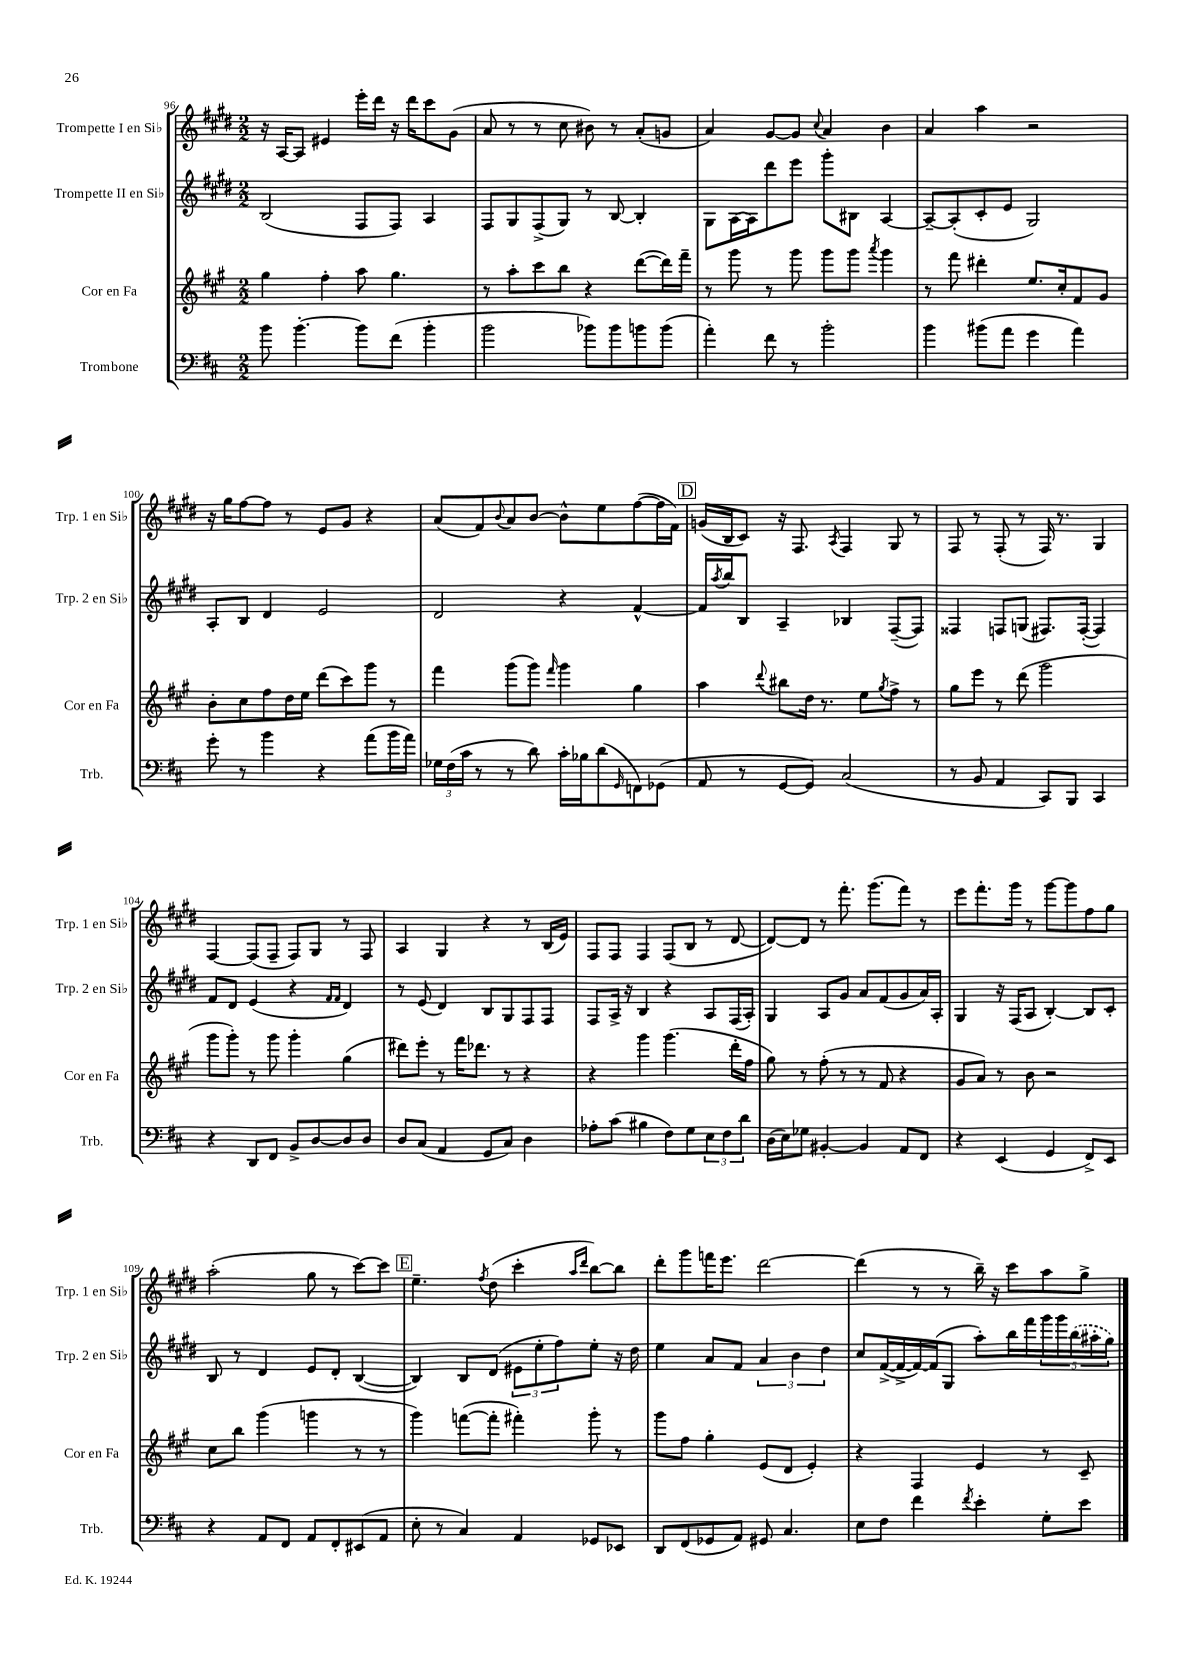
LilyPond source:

<<
\new StaffGroup <<
\new Staff = "s0" \with { instrumentName = "Trompette I en Sib" shortInstrumentName = "Trp. 1 en Sib" } {
    \clef treble \key e \major \numericTimeSignature \time 2/2
    r16 a16~ a8 eis'4 e'''16-. dis'''16 r16 dis'''16 cis'''8 gis'8( |
    a'8 r8 r8 cis''8 bis'8) r8 a'8-.( g'8 |
    a'4) gis'8~ gis'8 \appoggiatura { cis''8 } a'4 b'4 |
    a'4 a''4 r2 |
    r16 gis''16 fis''8~ fis''8 r8 e'8 gis'8 r4 |
    a'8( fis'8) \appoggiatura { b'8 } a'8 b'8~ b'8-^ e''8 fis''8~( fis''16 fis'16) |
    \mark \markup { \box "D" } g'16( b16 cis'8) r16 fis8. \acciaccatura { a8 } fis4 gis8 r8 |
    fis8 r8 fis8-.( r8 fis16) r8. gis4 |
    fis4~ fis8( fis8-- fis8) gis8 r8 fis8 |
    a4 gis4 r4 r8 b16( e'16) |
    fis8 fis8 fis4 fis8( b8 r8 dis'8~ |
    dis'8~) dis'8 r8 fis'''8.-. gis'''8.( fis'''8) r8 |
    e'''8 fis'''8.-. gis'''16 r8 gis'''8~ gis'''8 fis''8 gis''8 |
    a''2-.( gis''8 r8 cis'''8~) cis'''8 |
    \mark \markup { \box "E" } e''4.-- \acciaccatura { fis''8 } dis''8( cis'''4-. \grace { a''16 dis'''16 } b''8~) b''8 |
    dis'''8-. gis'''8 f'''16 e'''8. dis'''2~ |
    dis'''4( r8 r8 b''16--) r16 cis'''8 a''8 gis''8-> \bar "|." |
}
\new Staff = "s1" \with { instrumentName = "Trompette II en Sib" shortInstrumentName = "Trp. 2 en Sib" } {
    \clef treble \key e \major \numericTimeSignature \time 2/2
    b2( fis8 fis8) a4 |
    fis8 gis8 fis8->( gis8) r8 b8~ b4-. |
    gis8 a16~ a16 dis'''8 e'''8 gis'''8-. bis8 a4~ |
    a8~-- a8-.( cis'8-. e'8 gis2) |
    a8-. b8 dis'4 e'2 |
    dis'2 r4 fis'4~-^ |
    \mark \markup { \box "D" } fis'16 \acciaccatura { a''8 } b''16 b8 a4-- bes4 fis8~--( fis8) |
    fisis4 f8 g8( fis8.) fis16~-.( fis4) |
    fis'8 dis'8 e'4( r4 \grace { fis'16 fis'16 } dis'4) |
    r8 e'8( dis'4) b8 gis8 fis8 fis8 |
    fis8 a16-> r16 b4 r4 a8 fis16( a16-.) |
    gis4 a8 gis'8 a'8 fis'8( gis'8 a'16) a16-. |
    gis4 r16 fis16( a8 b4~-.) b8 cis'8-. |
    b8 r8 dis'4 e'8 dis'8-. b4~( |
    \mark \markup { \box "E" } b4) b8 dis'8( \tuplet 3/2 { eis'8 e''8-. fis''8) } e''8-. r16 dis''16 |
    e''4 a'8 fis'8 \tuplet 3/2 { a'4 b'4 dis''4 } |
    cis''8 fis'16~->( fis'16~-> fis'16~) fis'16( gis8 a''8-.) b''16 fis'''16 \tuplet 5/4 { gis'''16 gis'''16 \once \slurDashed b''16( ais''16-. gis''16) } \bar "|." |
}
\new Staff = "s2" \with { instrumentName = "Cor en Fa" shortInstrumentName = "Cor en Fa" } {
    \clef treble \key a \major \numericTimeSignature \time 2/2
    gis''4 fis''4-. a''8 gis''4. |
    r8 a''8-. cis'''8 b''8 r4 d'''8~( d'''16) fis'''16-- |
    r8 gis'''8 r8 gis'''8 gis'''8 gis'''8 \acciaccatura { a'''8 } gis'''4 |
    r8 fis'''8 dis'''4-. e''8. cis''16-. fis'8 gis'8 |
    b'8-. cis''8 fis''8 d''16 e''16 d'''8( cis'''8) gis'''8 r8 |
    fis'''4 gis'''8( gis'''8) \grace { fis'''16 } gis'''4 gis''4 |
    \mark \markup { \box "D" } a''4 \appoggiatura { d'''8 } bis''8 d''16 r8. e''8 \acciaccatura { gis''8 } fis''8-> r8 |
    gis''8 e'''8 r8 d'''8( gis'''2 |
    gis'''8 gis'''8-.) r8 gis'''8 gis'''4-. gis''4( |
    dis'''8) e'''8-. r8 fis'''16 des'''8. r8 r4 |
    r4 gis'''4 gis'''4.( d'''16-. fis''16 |
    gis''8) r8 fis''8-.( r8 r8 fis'8 r4 |
    gis'8 a'8) r8 b'8 r2 |
    cis''8 b''8 gis'''4( g'''4 r8 r8 |
    \mark \markup { \box "E" } gis'''4) f'''8~( f'''8-. fis'''4-.) gis'''8-. r8 |
    gis'''8 fis''8 gis''4-. e'8( d'8 e'4-.) |
    r4 fis4 e'4 r8 cis'8-- \bar "|." |
}
\new Staff = "s3" \with { instrumentName = "Trombone" shortInstrumentName = "Trb." } {
    \clef bass \key d \major \numericTimeSignature \time 2/2
    b'8 b'4.~-. b'8 fis'8( b'4-. |
    b'2 bes'8) bes'8 b'8 b'8( |
    a'4-.) fis'8 r8 b'2-. |
    b'4 bis'8( a'8 g'4 a'4) |
    g'8-. r8 b'4 r4 a'8( b'16 a'16) |
    \tuplet 3/2 { ges16 fis16( cis'16 } r8 r8 d'8) cis'16-. bes16 d'8( \grace { g,16 } f,8) ges,8( |
    \mark \markup { \box "D" } a,8 r8 g,8~ g,8) cis2( |
    r8 b,8 a,4 cis,8) b,,8 cis,4 |
    r4 d,8 fis,8 b,8-> d8~ d8 d8 |
    d8 cis8( a,4 g,8 cis8) d4 |
    aes8-. cis'8( bis4 fis8) g8 \tuplet 3/2 { e8 fis8 d'8 } |
    d16( e16) ges8 bis,4~-. bis,4 a,8 fis,8 |
    r4 e,4( g,4 fis,8->) e,8 |
    r4 a,8 fis,8 a,8 fis,8-. eis,8( a,8 |
    \mark \markup { \box "E" } e8-. r8 cis4) a,4 ges,8 ees,8 |
    d,8 fis,8( ges,8 a,8) gis,8 cis4. |
    e8 fis8 fis'4 \acciaccatura { fis'8 } e'4-. g8-. e'8 \bar "|." |
}
>>
>>
\layout { \context { \Score currentBarNumber = #96 } }
